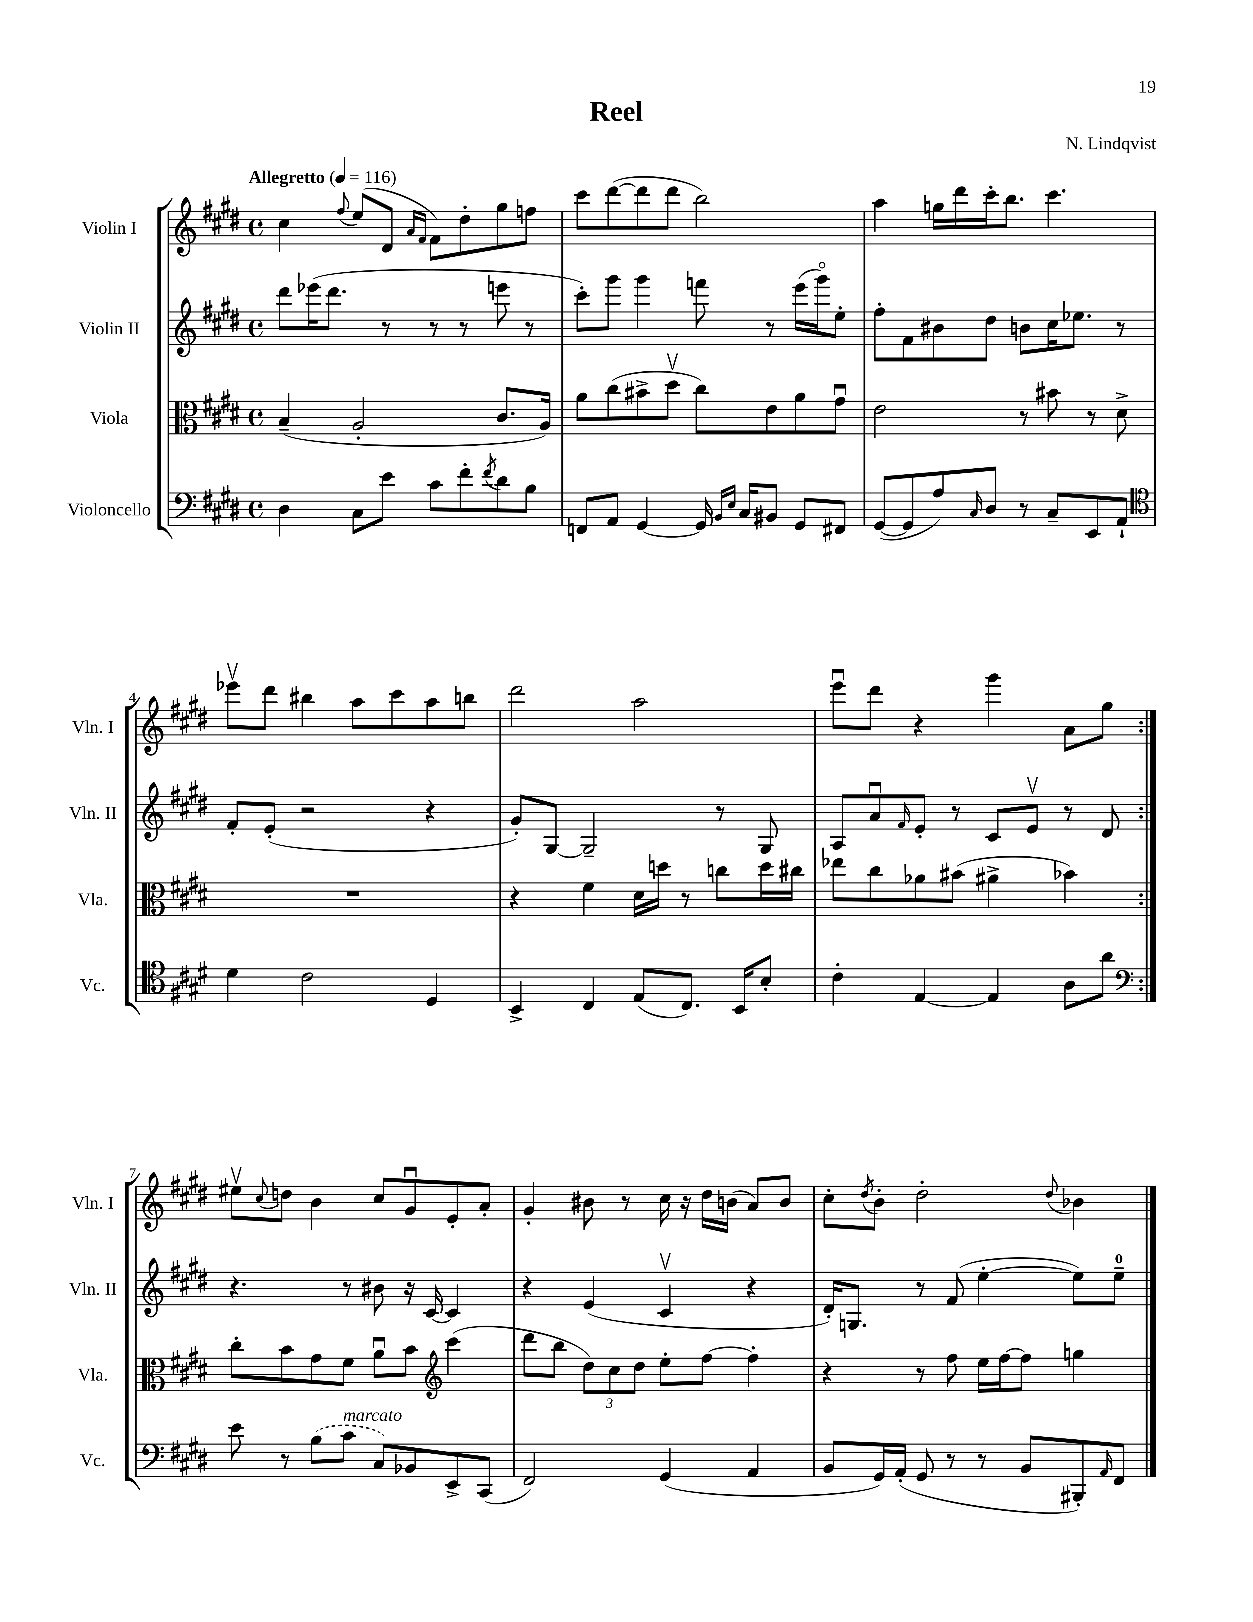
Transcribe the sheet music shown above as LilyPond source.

\header { title = "Reel" composer = "N. Lindqvist" }
<<
\new StaffGroup <<
\new Staff = "s0" \with { instrumentName = "Violin I" shortInstrumentName = "Vln. I" } {
    \clef treble \key e \major \defaultTimeSignature \time 4/4 \tempo "Allegretto" 4 = 116
    \repeat volta 2 { cis''4 \appoggiatura { fis''8 } e''8( dis'8 \grace { a'16 fis'16 } fis'8) dis''8-. gis''8 f''8 |
    cis'''8 dis'''8~( dis'''8 dis'''8 b''2) |
    a''4 g''16 dis'''16 cis'''16-. b''8. cis'''4. |
    ees'''8\upbow dis'''8 bis''4 a''8 cis'''8 a''8 b''8 |
    dis'''2 a''2 |
    e'''8\downbow dis'''8 r4 gis'''4 a'8 gis''8 | }
    eis''8\upbow \appoggiatura { cis''8 } d''8 b'4 cis''8 gis'8\downbow e'8-. a'8-. |
    gis'4-. bis'8 r8 cis''16 r16 dis''16 b'16( a'8) b'8 |
    cis''8-. \acciaccatura { dis''8 } b'8-. dis''2-. \appoggiatura { dis''8 } bes'4 \bar "|." |
}
\new Staff = "s1" \with { instrumentName = "Violin II" shortInstrumentName = "Vln. II" } {
    \clef treble \key e \major \defaultTimeSignature \time 4/4
    \repeat volta 2 { dis'''8 ees'''16( dis'''8. r8 r8 r8 e'''8 r8 |
    cis'''8-.) gis'''8 gis'''4 f'''8 r8 e'''16( gis'''16\flageolet) e''8-. |
    fis''8-. fis'8 bis'8 dis''8 b'8 cis''16 ees''8. r8 |
    fis'8-. e'8-.( r2 r4 |
    gis'8-.) gis8~ gis2-- r8 gis8 |
    a8 a'8\downbow \grace { fis'16 } e'8-. r8 cis'8 e'8\upbow r8 dis'8 | }
    r4. r8 bis'8 r16 cis'16~ cis'4 |
    r4 e'4( cis'4\upbow r4 |
    dis'16-.) g8. r8 fis'8( e''4~-. e''8) e''8-0-- \bar "|." |
}
\new Staff = "s2" \with { instrumentName = "Viola" shortInstrumentName = "Vla." } {
    \clef alto \key e \major \defaultTimeSignature \time 4/4
    \repeat volta 2 { b4--( a2-. cis'8. a16) |
    a'8 cis''8( bis'8-> dis''8\upbow cis''8) e'8 a'8 gis'8\downbow |
    e'2 r8 bis'8 r8 dis'8-> |
    R1 |
    r4 fis'4 dis'16 d''16 r8 c''8 d''16 cis''16 |
    ees''8 cis''8 aes'8 bis'8( ais'4-> bes'4) | }
    cis''8-. b'8 gis'8 fis'8 a'8\downbow b'8 \clef treble cis'''4( |
    dis'''8 b''8 \tuplet 3/2 { dis''8) cis''8 dis''8 } e''8-. fis''8~ fis''4-. |
    r4 r8 fis''8 e''16 fis''16~ fis''8 g''4 \bar "|." |
}
\new Staff = "s3" \with { instrumentName = "Violoncello" shortInstrumentName = "Vc." } {
    \clef bass \key e \major \defaultTimeSignature \time 4/4
    \repeat volta 2 { dis4 cis8 e'8 cis'8 fis'8-. \acciaccatura { fis'8 } dis'8 b8 |
    f,8 a,8 gis,4~ gis,16 \grace { b,16 e16 } cis16 bis,8 gis,8 fis,8 |
    gis,8~( gis,8 a8) \grace { cis16 } dis8 r8 cis8-- e,8 a,8-! |
    \clef tenor dis'4 cis'2 dis4 |
    b,4-> cis4 e8( cis8.) b,16 b8-. |
    cis'4-. e4~ e4 a8 a'8 | }
    \clef bass e'8 r8 \once \slurDashed b8( cis'8^\markup { \italic "marcato" } cis8) bes,8 e,8-> cis,8( |
    fis,2) gis,4( a,4 |
    b,8 gis,16) a,16-.( gis,8 r8 r8 b,8 bis,,8-.) \grace { a,16 } fis,8 \bar "|." |
}
>>
>>
